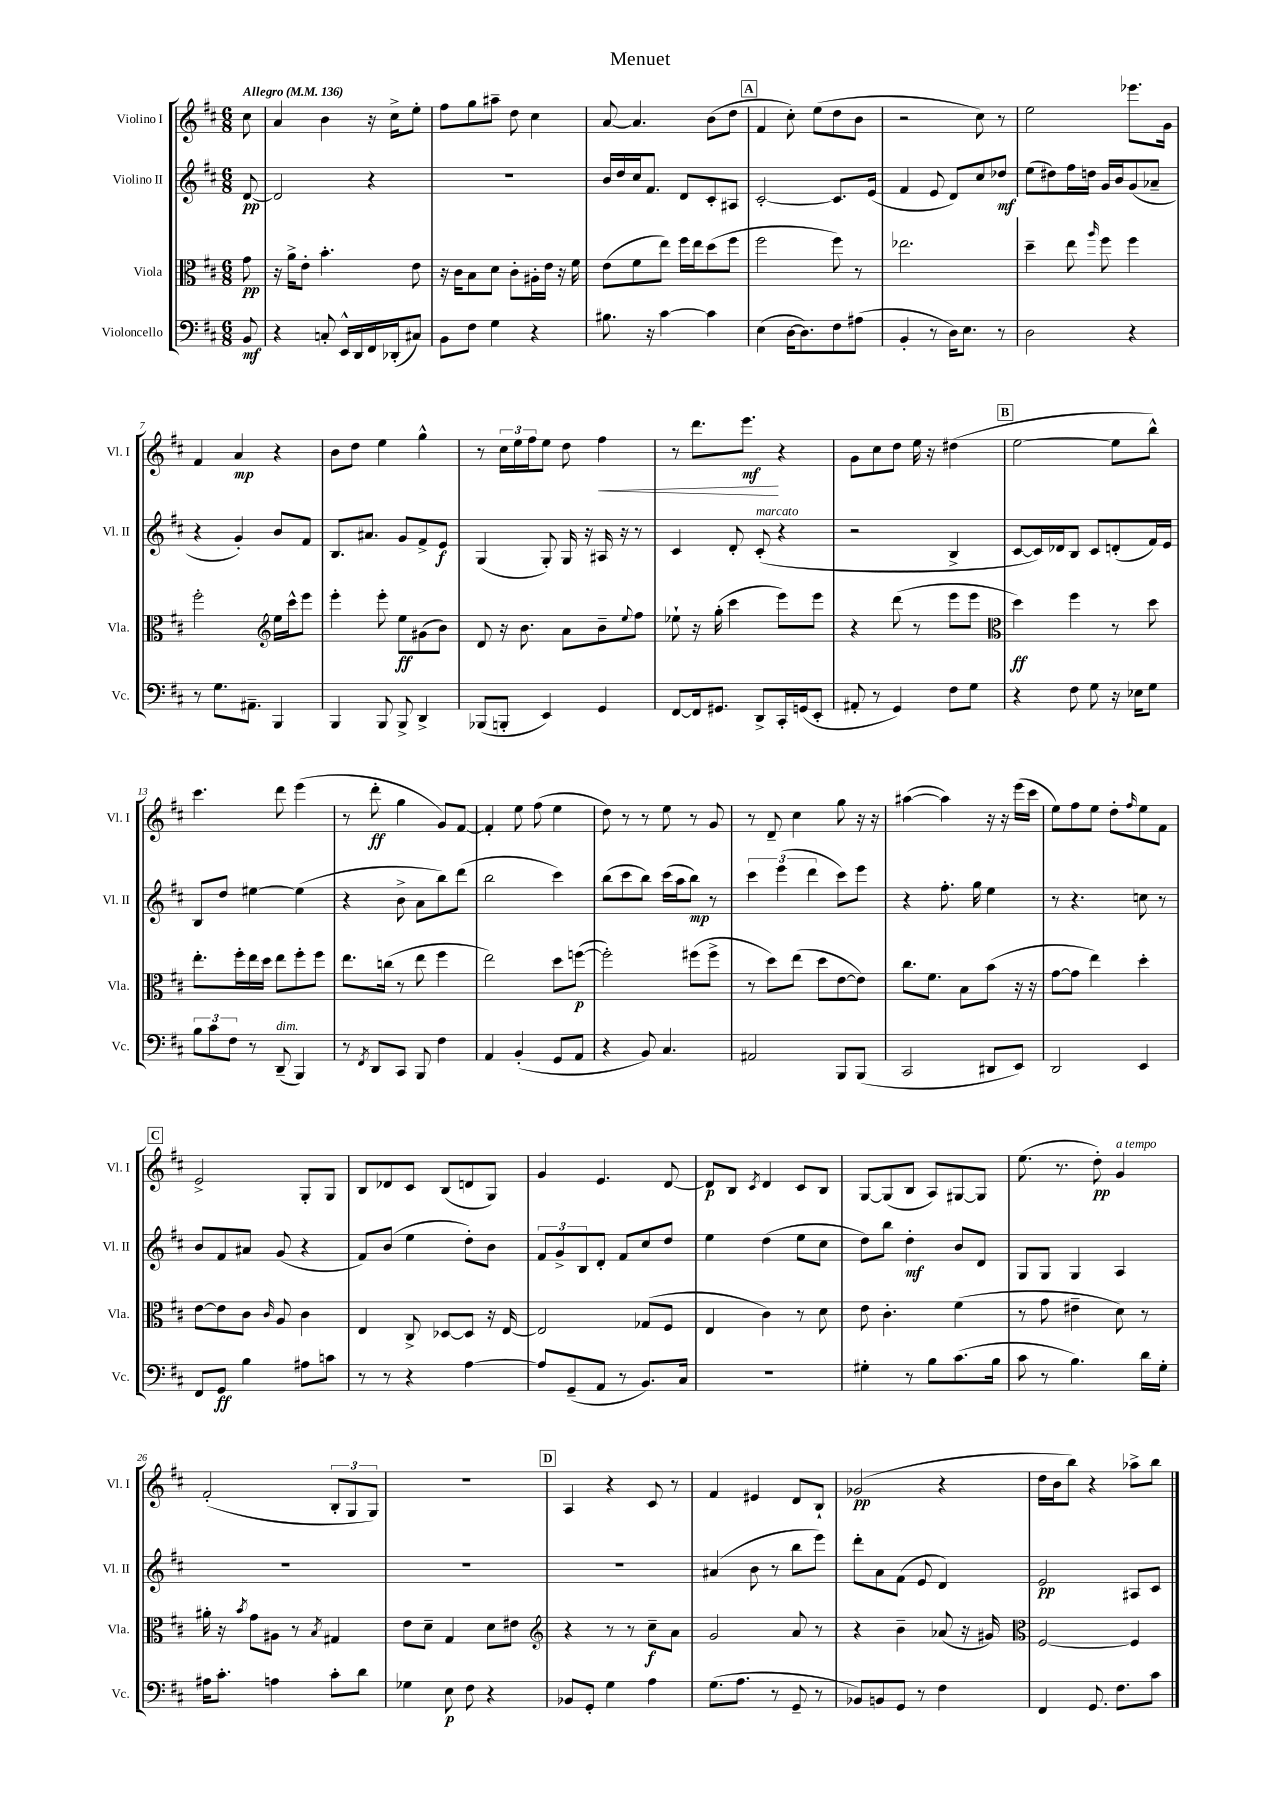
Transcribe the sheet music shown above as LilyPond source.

\header { title = "Menuet" }
<<
\new StaffGroup <<
\new Staff = "s0" \with { instrumentName = "Violino I" shortInstrumentName = "Vl. I" } {
    \clef treble \key d \major \numericTimeSignature \time 6/8 \partial 8 \tempo "Allegro" 4 = 136
    cis''8 |
    a'4 b'4 r16 cis''16-> e''8-. |
    fis''8 g''8 ais''8-- d''8 cis''4 |
    a'8~ a'4. b'8( d''8 |
    \mark \markup { \box "A" } fis'4 cis''8-.) e''8( d''8 b'8 |
    r2 cis''8) r8 |
    e''2 ees'''8. g'16 |
    fis'4 a'4\mp r4 |
    b'8 d''8 e''4 g''4-^ |
    r8 \tuplet 3/2 { cis''16 e''16 fis''16 } e''8 d''8 fis''4\< |
    r8 d'''8. e'''8.\mf\! r4 |
    g'8 cis''8 d''8 e''16 r16 dis''4( |
    \mark \markup { \box "B" } e''2~ e''8 b''8-^) |
    cis'''4. d'''8 e'''4( |
    r8 d'''8-.\ff g''4 g'8) fis'8~ |
    fis'4-. e''8 fis''8( e''4 |
    d''8) r8 r8 e''8 r8 g'8 |
    r8 d'8-- cis''4 g''8 r16 r16 |
    ais''4~( ais''4) r16 r16 e'''16( cis'''16 |
    e''8) fis''8 e''8 d''8-. \grace { fis''16 } e''8 fis'8 |
    \mark \markup { \box "C" } e'2-> g8-. g8 |
    b8 des'8 cis'8 b8( d'8 g8) |
    g'4 e'4. d'8~ |
    d'8\p b8 \acciaccatura { cis'8 } d'4 cis'8 b8 |
    g8~ g8( b8 a8) gis8~ gis8 |
    e''8.( r8. d''8-.\pp) g'4^\markup { \italic "a tempo" } |
    fis'2-.( \tuplet 3/2 { b8-. g8 g8) } |
    R2. |
    \mark \markup { \box "D" } a4 r4 cis'8 r8 |
    fis'4 eis'4 d'8 b8-! |
    ges'2\pp( r4 |
    d''16 b'16 b''8) r4 aes''8-> b''8 \bar "|." |
}
\new Staff = "s1" \with { instrumentName = "Violino II" shortInstrumentName = "Vl. II" } {
    \clef treble \key d \major \numericTimeSignature \time 6/8 \partial 8
    d'8~\pp |
    d'2 r4 |
    R2. |
    b'16 d''16 cis''16 fis'8. d'8 cis'8-. ais8 |
    \mark \markup { \box "A" } cis'2~-. cis'8. e'16( |
    fis'4 e'8 d'8) cis''8 des''8\mf |
    e''8( dis''8) fis''16 d''16 g'16 b'16 g'8( aes'8-- |
    r4 g'4-.) b'8 fis'8 |
    b8. ais'8. g'8 fis'8-> e'8\f |
    g4( g8-.) g16 r16 ais16 r16 r8 |
    cis'4 d'8-. cis'8-.^\markup { \italic "marcato" }( r4 |
    r2 b4-> |
    \mark \markup { \box "B" } cis'8~ cis'16) des'16 b8 cis'8 d'8-.( fis'16) e'16 |
    b8 d''8 eis''4~ eis''4( |
    r4 b'8-> a'8 b''8) d'''8( |
    b''2 cis'''4) |
    b''8( cis'''8 b''8) cis'''16( a''16 b''8\mp) r8 |
    \tuplet 3/2 { cis'''4 e'''4( d'''4 } cis'''8) e'''8 |
    r4 fis''8.-. g''16 e''4 |
    r8 r4. c''8 r8 |
    \mark \markup { \box "C" } b'8 fis'8 ais'8 g'8( r4 |
    fis'8) b'8( e''4 d''8-.) b'8 |
    \tuplet 3/2 { fis'8 g'8-> b8 } d'8-. fis'8 cis''8 d''8 |
    e''4 d''4( e''8 cis''8 |
    d''8) b''8 d''4-.\mf b'8 d'8 |
    g8 g8 g4 a4 |
    R2. |
    R2. |
    \mark \markup { \box "D" } R2. |
    ais'4( b'8 r8 b''8 e'''8) |
    d'''8-. a'8 fis'8( e'8 d'4) |
    e'2\pp ais8 cis'8 \bar "|." |
}
\new Staff = "s2" \with { instrumentName = "Viola" shortInstrumentName = "Vla." } {
    \clef alto \key d \major \numericTimeSignature \time 6/8 \partial 8
    g'8\pp |
    r16 a'16-> e'8-. b'4.-. e'8 |
    r16 cis'16 b8 d'8 cis'8-. ais16-. e'16 r16 fis'16 |
    e'8( fis'8 e''8) fis''16 e''16 d''8( fis''8 |
    \mark \markup { \box "A" } fis''2 fis''8) r8 |
    ees''2. |
    d''4-- e''8 \grace { a''16 } fis''8 fis''4 |
    fis''2-. \clef treble e''16 cis'''16-^ e'''8 |
    e'''4-. e'''8-. e''8\ff gis'8( b'8) |
    d'8 r16 b'8. a'8 b'8-- \appoggiatura { e''8 } fis''8 |
    ees''8-! r16 g''16-.( cis'''4 e'''8) e'''8 |
    r4 d'''8( r8 e'''8 e'''8 |
    \mark \markup { \box "B" } \clef alto d''4\ff) fis''4 r8 d''8 |
    e''8.-. fis''16-. e''16 d''16 e''8 fis''8-. fis''8 |
    e''8. c''16( r8 e''8 fis''4 |
    e''2) d''8 f''8~\p( |
    f''2-.) fis''8( fis''8-> |
    r8 d''8) e''8( d''8 e'8~ e'8) |
    cis''8. fis'8. b8 b'8( r16 r16 |
    g'8~ g'8 e''4) d''4-. |
    \mark \markup { \box "C" } e'8~ e'8 cis'8 \grace { cis'16 } a8 cis'4 |
    e4 cis8-> des8~ des8 r16 e16~ |
    e2 ges8( fis8 |
    e4 cis'4) r8 d'8 |
    e'8 cis'4.-. fis'4( |
    r8 g'8 eis'4-- d'8) r8 |
    ais'16-. r16 \acciaccatura { b'8 } g'8 ais8 r8 \acciaccatura { b8 } gis4 |
    e'8 d'8-- g4 d'8 eis'8 |
    \mark \markup { \box "D" } \clef treble r4 r8 r8 cis''8--\f a'8 |
    g'2 a'8 r8 |
    r4 b'4-- aes'8( r16 gis'16) |
    \clef alto fis2~ fis4 \bar "|." |
}
\new Staff = "s3" \with { instrumentName = "Violoncello" shortInstrumentName = "Vc." } {
    \clef bass \key d \major \numericTimeSignature \time 6/8 \partial 8
    b,8\mf |
    r4 c8-. e,16-^ d,16 fis,16 des,16-.( cis8) |
    b,8 fis8 g4 r4 |
    bis8. r16 cis'4~ cis'4 |
    \mark \markup { \box "A" } e4( d16~ d8.) fis8 ais8( |
    b,4-. r8 d16) e8. r8 |
    d2 r4 |
    r8 g8. ais,8.-- b,,4 |
    b,,4 b,,8 b,,8-> d,4-> |
    bes,,8( b,,8-. e,4) g,4 |
    fis,8~ fis,16 gis,8. d,8-> cis,16-. g,16( e,8-. |
    ais,8-. r8 g,4) fis8 g8 |
    \mark \markup { \box "B" } r4 fis8 g8 r16 ees16 g8 |
    \tuplet 3/2 { b8 cis'8 fis8 } r8 d,8--^\markup { \italic "dim." }( b,,4) |
    r8 \acciaccatura { fis,8 } d,8 cis,8 b,,8 fis4 |
    a,4 b,4-.( g,8 a,8 |
    r4 b,8) cis4. |
    ais,2 b,,8 b,,8( |
    cis,2 dis,8 e,8) |
    d,2 e,4 |
    \mark \markup { \box "C" } fis,8 g,8\ff b4 ais8 c'8 |
    r8 r8 r4 a4~ |
    a8 g,8--( a,8 r8 b,8.) cis16 |
    R2. |
    gis4-. r8 b8 cis'8.( b16 |
    cis'8 r8 b4.) d'16 g16-. |
    ais16 cis'8.-. a4 cis'8-. d'8 |
    ges4 e8\p fis8 r4 |
    \mark \markup { \box "D" } bes,8 g,8-. g4 a4 |
    g8.( a8. r8 g,8-- r8 |
    bes,8) b,8 g,8 r8 fis4 |
    fis,4 g,8. fis8. cis'8 \bar "|." |
}
>>
>>
